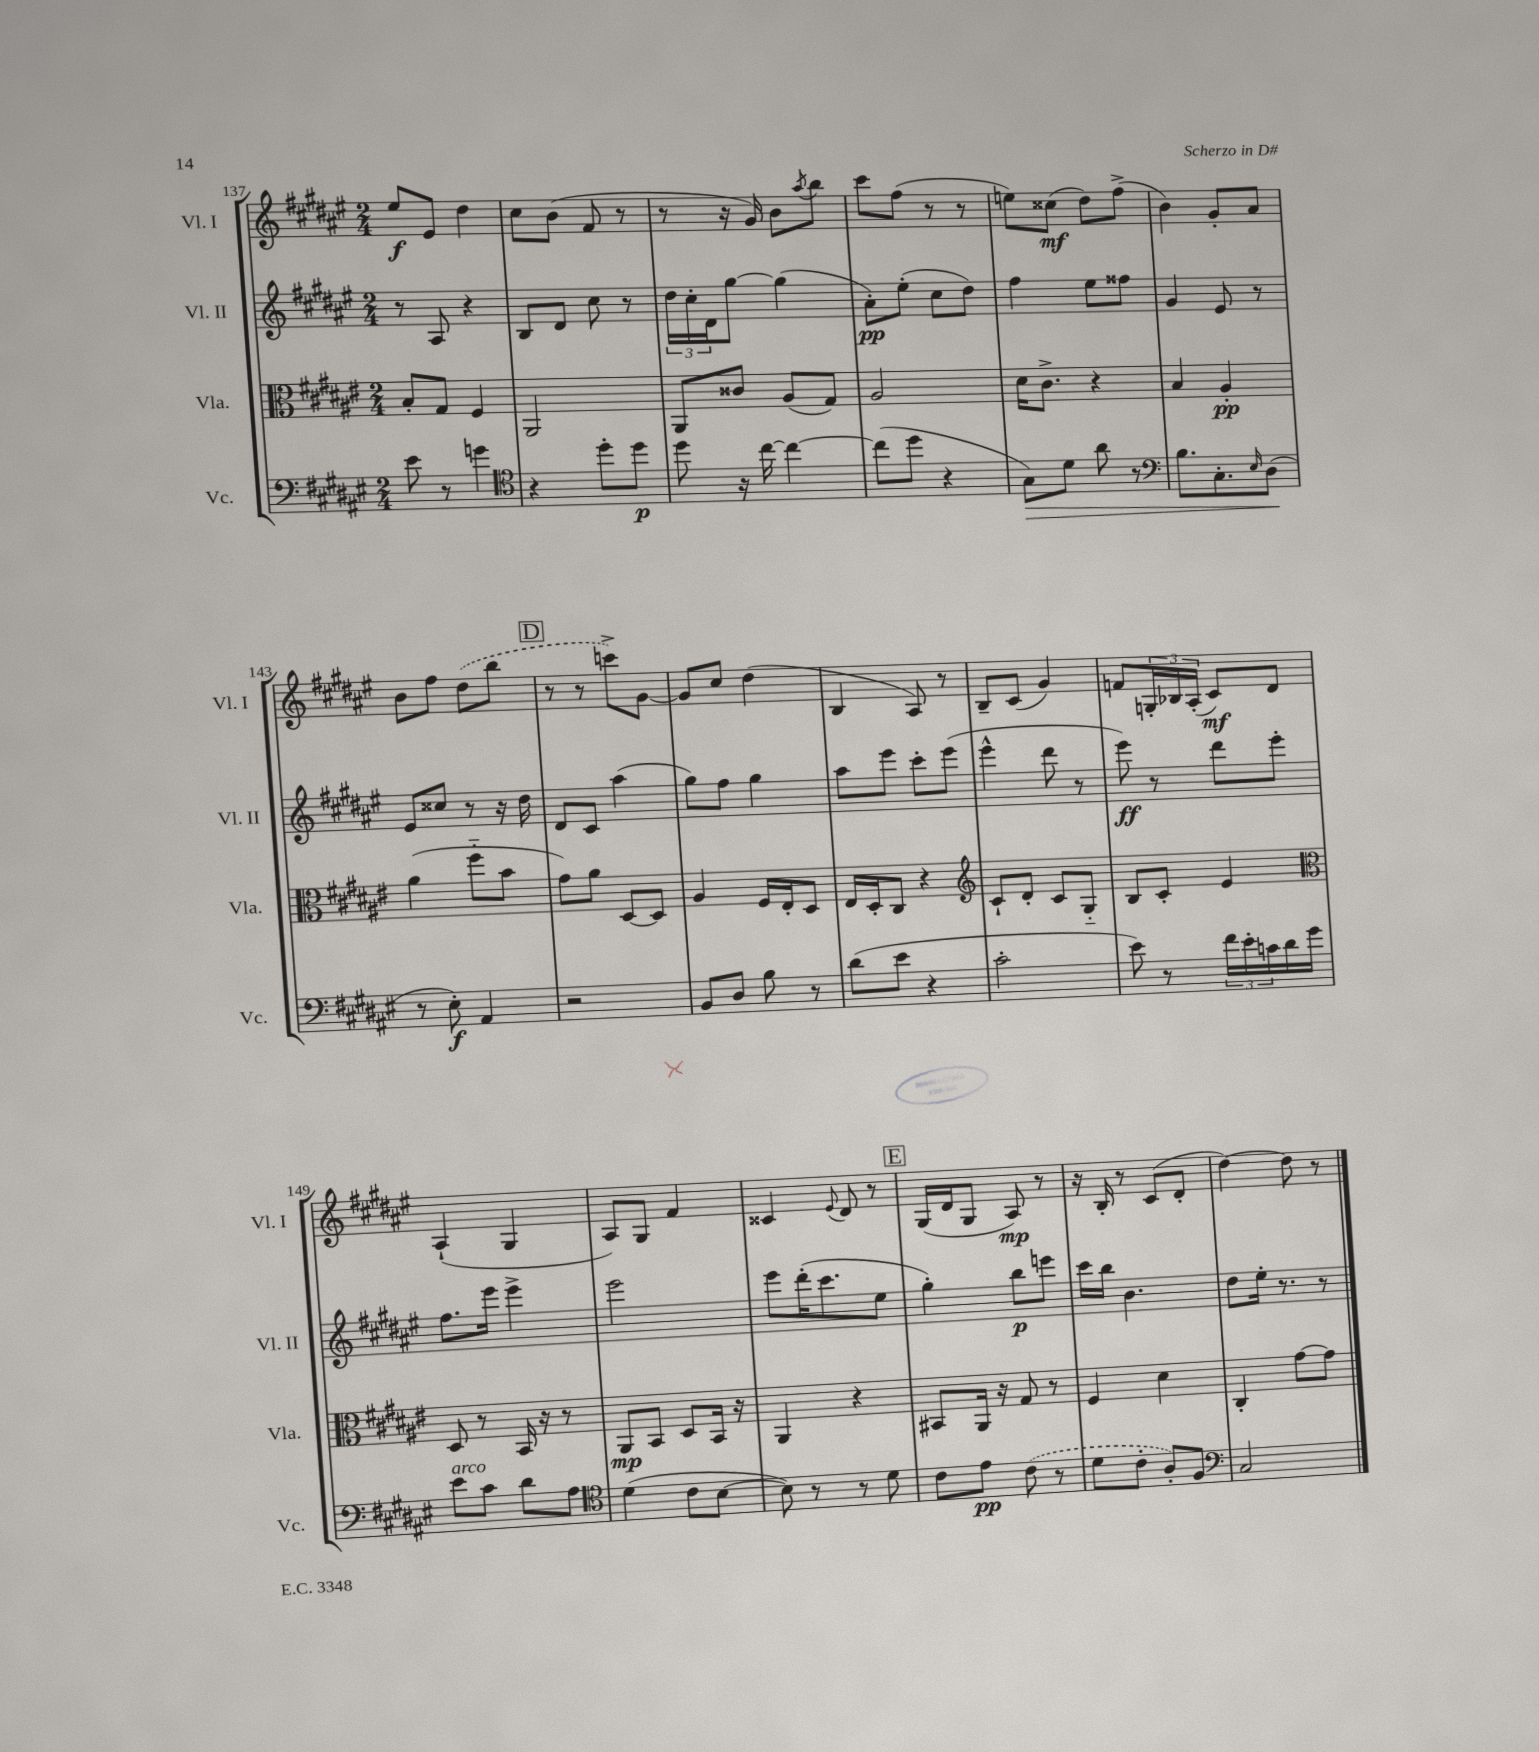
<<
\new StaffGroup <<
\new Staff = "s0" \with { instrumentName = "Vl. I" shortInstrumentName = "Vl. I" } {
    \clef treble \key fis \major \numericTimeSignature \time 2/4
    eis''8\f eis'8 dis''4 |
    cis''8 b'8( fis'8 r8 |
    r8 r16 gis'16) b'8 \acciaccatura { ais''8 } b''8 |
    cis'''8 fis''8( r8 r8 |
    e''8) cisis''8\mf( dis''8) fis''8->( |
    b'4) gis'8-. ais'8 |
    b'8 fis''8 \once \slurDashed dis''8( b''8 |
    \mark \markup { \box "D" } r8 r8 c'''8->) gis'8~ |
    gis'8 cis''8 dis''4( |
    b4 ais8) r8 |
    b8-- cis'8( gis'4) |
    f'8 \tuplet 3/2 { g16-. bes16 ais16-.( } cis'8\mf) dis'8 |
    ais4-!( gis4 |
    ais8) gis8 fis'4 |
    cisis'4 \appoggiatura { eis'8 } dis'8 r8 |
    \mark \markup { \box "E" } gis16( dis'16 gis8 ais8\mp) r8 |
    r16 b16-. r8 cis'8( dis'8-. |
    dis''4~) dis''8 r8 \bar "|." |
}
\new Staff = "s1" \with { instrumentName = "Vl. II" shortInstrumentName = "Vl. II" } {
    \clef treble \key fis \major \numericTimeSignature \time 2/4
    r8 ais8 r4 |
    b8 dis'8 cis''8 r8 |
    \tuplet 3/2 { dis''16 cis''16-. dis'16 } gis''8~ gis''4( |
    ais'8-.\pp) eis''8-.( cis''8 dis''8) |
    fis''4 eis''8 fisis''8 |
    gis'4 eis'8 r8 |
    eis'8 cisis''8 r8 r16 dis''16 |
    \mark \markup { \box "D" } dis'8 cis'8 ais''4( |
    gis''8) fis''8 gis''4 |
    ais''8 eis'''8 cis'''8-. eis'''8( |
    eis'''4-^ dis'''8 r8 |
    eis'''8\ff) r8 dis'''8 eis'''8-. |
    fis''8. eis'''16 eis'''4-> |
    eis'''2 |
    eis'''8 dis'''16-.( cis'''8. eis''8 |
    \mark \markup { \box "E" } gis''4-.) b''8\p e'''8 |
    cis'''16 b''16 b'4. |
    dis''8 eis''16-. r8. r8 \bar "|." |
}
\new Staff = "s2" \with { instrumentName = "Vla." shortInstrumentName = "Vla." } {
    \clef alto \key fis \major \numericTimeSignature \time 2/4
    b8-. gis8 fis4 |
    ais,2 |
    ais,8 cisis'8 ais8( gis8) |
    ais2 |
    dis'16 cis'8.-> r4 |
    b4 ais4-.\pp |
    ais'4( fis''8-_ b'8 |
    \mark \markup { \box "D" } gis'8) ais'8 dis8~ dis8 |
    ais4 fis16 eis16-. dis8 |
    eis16 dis16-. cis8 r4 |
    \clef treble cis'8-! dis'8-. cis'8 gis8-_ |
    b8 cis'8-. eis'4 |
    \clef alto dis8 r8 b,16 r16 r8 |
    ais,8\mp b,8 dis8 b,16 r16 |
    ais,4 r4 |
    \mark \markup { \box "E" } bis,8 ais,16 r16 gis8 r8 |
    fis4 dis'4 |
    cis4-. gis'8~ gis'8 \bar "|." |
}
\new Staff = "s3" \with { instrumentName = "Vc." shortInstrumentName = "Vc." } {
    \clef bass \key fis \major \numericTimeSignature \time 2/4
    eis'8 r8 g'4 |
    \clef tenor r4 dis''8-. dis''8\p |
    dis''8 r16 cis''16~ cis''4~ |
    cis''8( dis''8 r4 |
    gis8\>) dis'8 ais'8 r8 |
    \clef bass b8. cis8.-. \grace { eis16 } dis8\!( |
    r8 eis8-.\f) ais,4 |
    \mark \markup { \box "D" } r2 |
    b,8 dis8 b8 r8 |
    dis'8( eis'8 r4 |
    cis'2-. |
    eis'8) r8 \tuplet 3/2 { fis'16 eis'16-. c'16 } dis'16 gis'16 |
    eis'8^\markup { \italic "arco" } cis'8 dis'8 ais8 |
    \clef tenor dis'4( cis'8 b8~ |
    b8) r8 r8 dis'8 |
    \mark \markup { \box "E" } cis'8 eis'8\pp \once \slurDashed cis'8( r8 |
    dis'8 cis'8-. ais8-.) fis8 |
    \clef bass cis2 \bar "|." |
}
>>
>>
\layout { \context { \Score currentBarNumber = #137 } }
